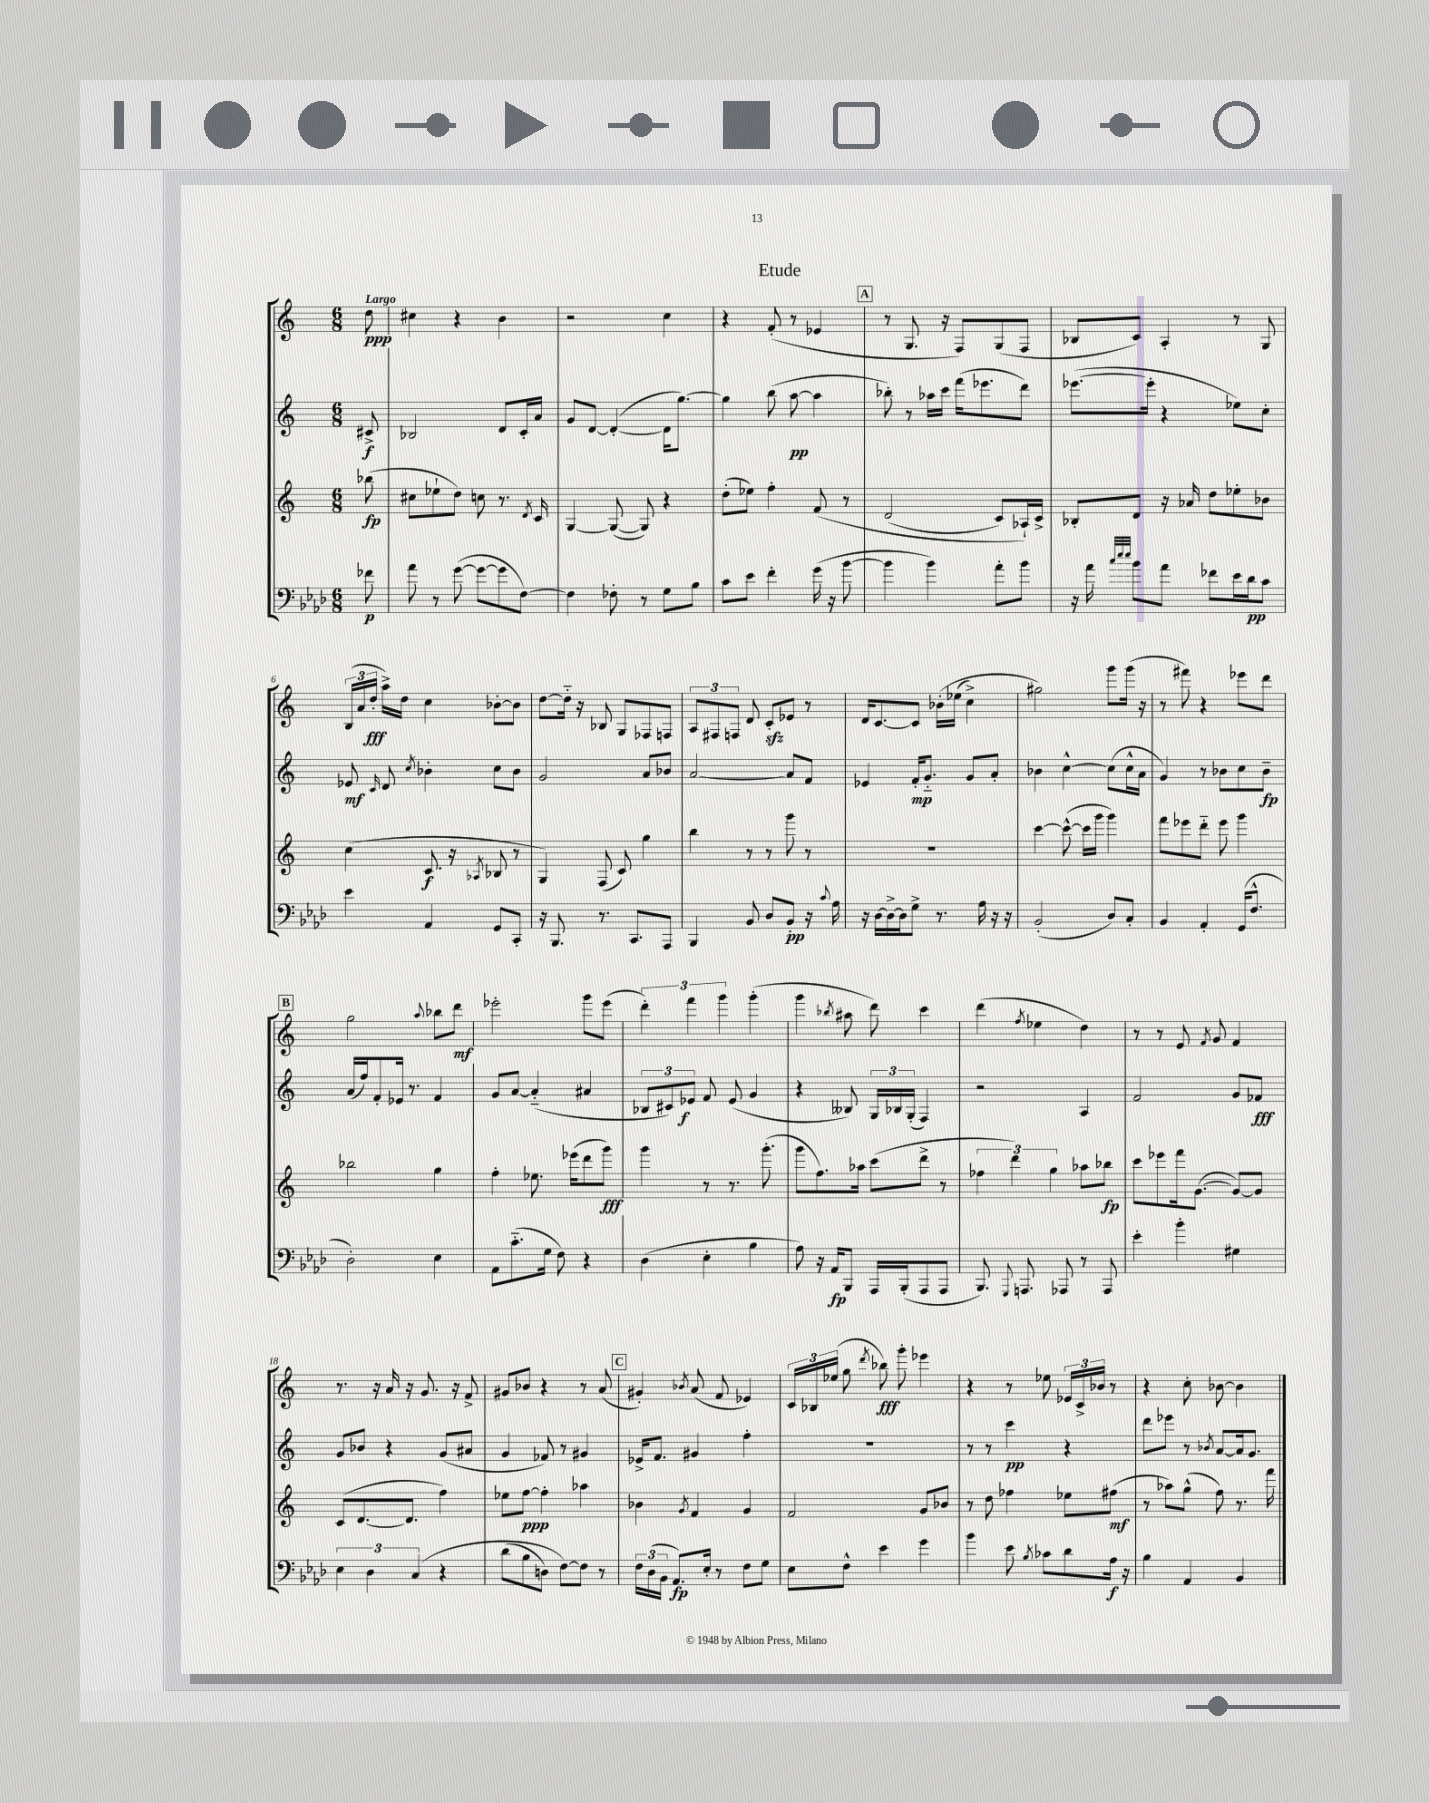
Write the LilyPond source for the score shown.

\header { title = "Etude" }
<<
\new StaffGroup <<
\new Staff = "s0" {
    \clef treble \key c \major \numericTimeSignature \time 6/8 \partial 8 \tempo "Largo"
    \autoBeamOff d''8\ppp |
    cis''4 r4 b'4 |
    r2 c''4 |
    r4 f'8-.( r8 ees'4 |
    \mark \markup { \box "A" } r8 g8. r16 f8[) g8( f8] |
    bes8[ c'8]) a4-. r8 g8 |
    \tuplet 3/2 { b16[( a'16 d''16]-.\fff } a''16[->) d''16] c''4 bes'8[~-. bes'8] |
    d''8[~ d''16]-_ r16 bes8 g8[ fes8 f8] |
    \tuplet 3/2 { a8[ fis8 f8] } d'8 c'8[-.\sfz ees'8] r8 |
    d'16[ c'8.~ c'8] bes'16[-.\( ees''16]( c''4->) |
    gis''2\) g'''8[ g'''16]( r16 |
    r8 fis'''8) r4 ees'''8[ d'''8] |
    \mark \markup { \box "B" } g''2 \appoggiatura { a''8 } bes''8[ d'''8]\mf |
    ees'''2-. g'''8[ ees'''8]( |
    \tuplet 3/2 { d'''4-.) f'''4 g'''4 } g'''4-.( |
    g'''4 \acciaccatura { bes''8 } ais''8 d'''8) c'''4 |
    d'''4( \acciaccatura { f''8 } ees''4 d''4) |
    r8 r8 e'8 \acciaccatura { f'8 } g'8 f'4 |
    r8. r16 a'16 r16 g'8. r16 f'8-> |
    gis'8[ bes'8] r4 r8 a'8( |
    \mark \markup { \box "C" } gis'4-.) \acciaccatura { bes'8 } a'8( f'8 ees'4) |
    \tuplet 3/2 { c'16[ bes16 ees''16]( } g''8 \acciaccatura { d'''8 } bes''8\fff) g'''8-. ees'''4 |
    r4 r8 ees''8 \tuplet 3/2 { ees'16[ c'16-> bes'16] } r8 |
    r4 c''8-. bes'8~ bes'4 \bar "|." |
}
\new Staff = "s1" {
    \clef treble \key c \major \numericTimeSignature \time 6/8 \partial 8
    \autoBeamOff cis'8->\f |
    bes2 d'8[ c'16-. a'16] |
    g'8[ d'8]~ d'4~-.( d'16[ g''8.]~) |
    g''4 b''8( a''8~\pp a''4 |
    \mark \markup { \box "A" } bes''8-.) r8 aes''16[ c'''16] f'''16[( ees'''8. d'''8]) |
    ees'''8.[~( ees'''16]-. r4 ees''8[) c''8]-. |
    ees'8\mf \grace { c'16 } d'8 \acciaccatura { c''8 } bes'4-. c''8[ bes'8] |
    g'2 a'8[ bes'8] |
    a'2~ a'8[ f'8] |
    ees'4 f'16[-.\mp g'8.]-_ g'8[ a'8]-. |
    bes'4 c''4~-^ c''8[( c''16-^ a'16] |
    g'4) r8 bes'8[ c''8 bes'8]--\fp |
    \mark \markup { \box "B" } a'16[( f''16) f'8-. ees'16] r8. f'4 |
    g'8[ a'8]~ a'4-_( ais'4 |
    \tuplet 3/2 { bes8[ cis'8) ees'8]\f } f'8 ees'8( g'4 |
    r4 beses8) \tuplet 3/2 { g16[ bes16 g16]-.( } f4) |
    r2 a4 |
    f'2 g'8[ fes'8]\fff |
    g'8[ bes'8] r4 g'8[( ais'8] |
    g'4 fes'8) r8 gis'4 |
    \mark \markup { \box "C" } ees'16[-> f'8.] gis'4 f''4-. |
    R2. |
    r8 r8 c'''4\pp r4 |
    d'''8[ ees'''8] r8 \acciaccatura { bes'8 } a'8[~ a'16 g'8.] \bar "|." |
}
\new Staff = "s2" {
    \clef treble \key c \major \numericTimeSignature \time 6/8 \partial 8
    \autoBeamOff bes''8\fp( |
    cis''8[ ees''8-! d''8]) c''8 r8. \acciaccatura { d'8 } c'16 |
    g4~ g8~( g8) r4 |
    d''8[-.( ees''8]) f''4-. f'8\( r8 |
    \mark \markup { \box "A" } d'2( c'8[) aes16-!\) c'16]-> |
    bes8[-. d'8] r16 aes'16 d''8[ ees''8-. bes'8] |
    c''4( c'8.\f r16 \acciaccatura { aes8 } bes8 r8 |
    g4) f8( c'8) g''4 |
    b''4 r8 r8 g'''8 r8 |
    R2. |
    c'''4~ c'''8~-^( c'''16[ g'''16] g'''4) |
    f'''8[ ees'''8 d'''8]-_ ees'''8 g'''4 |
    \mark \markup { \box "B" } bes''2 g''4 |
    f''4-. ees''8. ees'''16[( d'''8 g'''8]\fff) |
    g'''4 r8 r8. g'''8.-.( |
    g'''8[ f''8.) aes''16] c'''8[( d'''8]-> r8 |
    \tuplet 3/2 { fes''4 d'''4) g''4 } aes''8[ bes''8]\fp |
    c'''8[ ees'''8 f'''16 g'8.]~( g'8[~) g'8] |
    c'8[( d'8.~ d'8.] f''4) |
    ees''8[ f''8]~\ppp f''4-. aes''4 |
    \mark \markup { \box "C" } bes'4 \acciaccatura { g'8 } f'4 g'4 |
    f'2 g'8[ bes'8] |
    r8 d''8 fes''4 ees''8[ fis''8]\mf( |
    r8 aes''8[) g''8]-^( f''8) r8. f'''16 \bar "|." |
}
\new Staff = "s3" {
    \clef bass \key aes \major \numericTimeSignature \time 6/8 \partial 8
    \autoBeamOff fes'8\p |
    aes'8 r8 g'8~( g'8[~ g'8 f8]~) |
    f4 fes8-. r8 g8[ bes8] |
    c'8[ ees'8] f'4-. g'16( r16 bes'8~ |
    \mark \markup { \box "A" } bes'4 bes'4) aes'8[-. bes'8] |
    r16 aes'16 \grace { c''32[ ees''32 ees''32] } bes'8[ aes'8] fes'8[ ees'16 des'16\pp c'8] |
    ees'4 aes,4 g,8[ c,8]-. |
    r16 bes,,8. r8. c,8.[ aes,,8] |
    bes,,4 bes,8 des8[ bes,8]-.\pp r16 \appoggiatura { c'8 } aes16 |
    r16 des16[~ des16~-> des16 g8]-> r8. aes16 r16 r16 |
    bes,2-.( des8[) c8]-. |
    bes,4 aes,4-. g,16[( f8.]-^ |
    \mark \markup { \box "B" } des2-.) ees4 |
    aes,8[ c'8.-_( g16] f8) r4 |
    des4( ees4-. bes4 |
    aes8) r16 aes,16[\fp bes,,8] aes,,16[ bes,,16-.( aes,,8 aes,,8] |
    bes,,8.) \appoggiatura { g,,8 } a,,8. aes,,8 r8 aes,,8 |
    ees'4-. bes'4-. gis4 |
    \tuplet 3/2 { ees4 des4 c4\( } r4 |
    des'8[( bes8 d8]) f8[~\) f8] r8 |
    \mark \markup { \box "C" } \tuplet 3/2 { f16[ des16( bes,16] } aes,8.[\fp) ees16]-. r8 f8[ g8] |
    ees8[ f8]-^ ees'4 g'4 |
    bes'4 ees'8 \acciaccatura { bes8 } ces'8[ des'8 aes16]\f r16 |
    bes4 aes,4 bes,4 \bar "|." |
}
>>
>>
